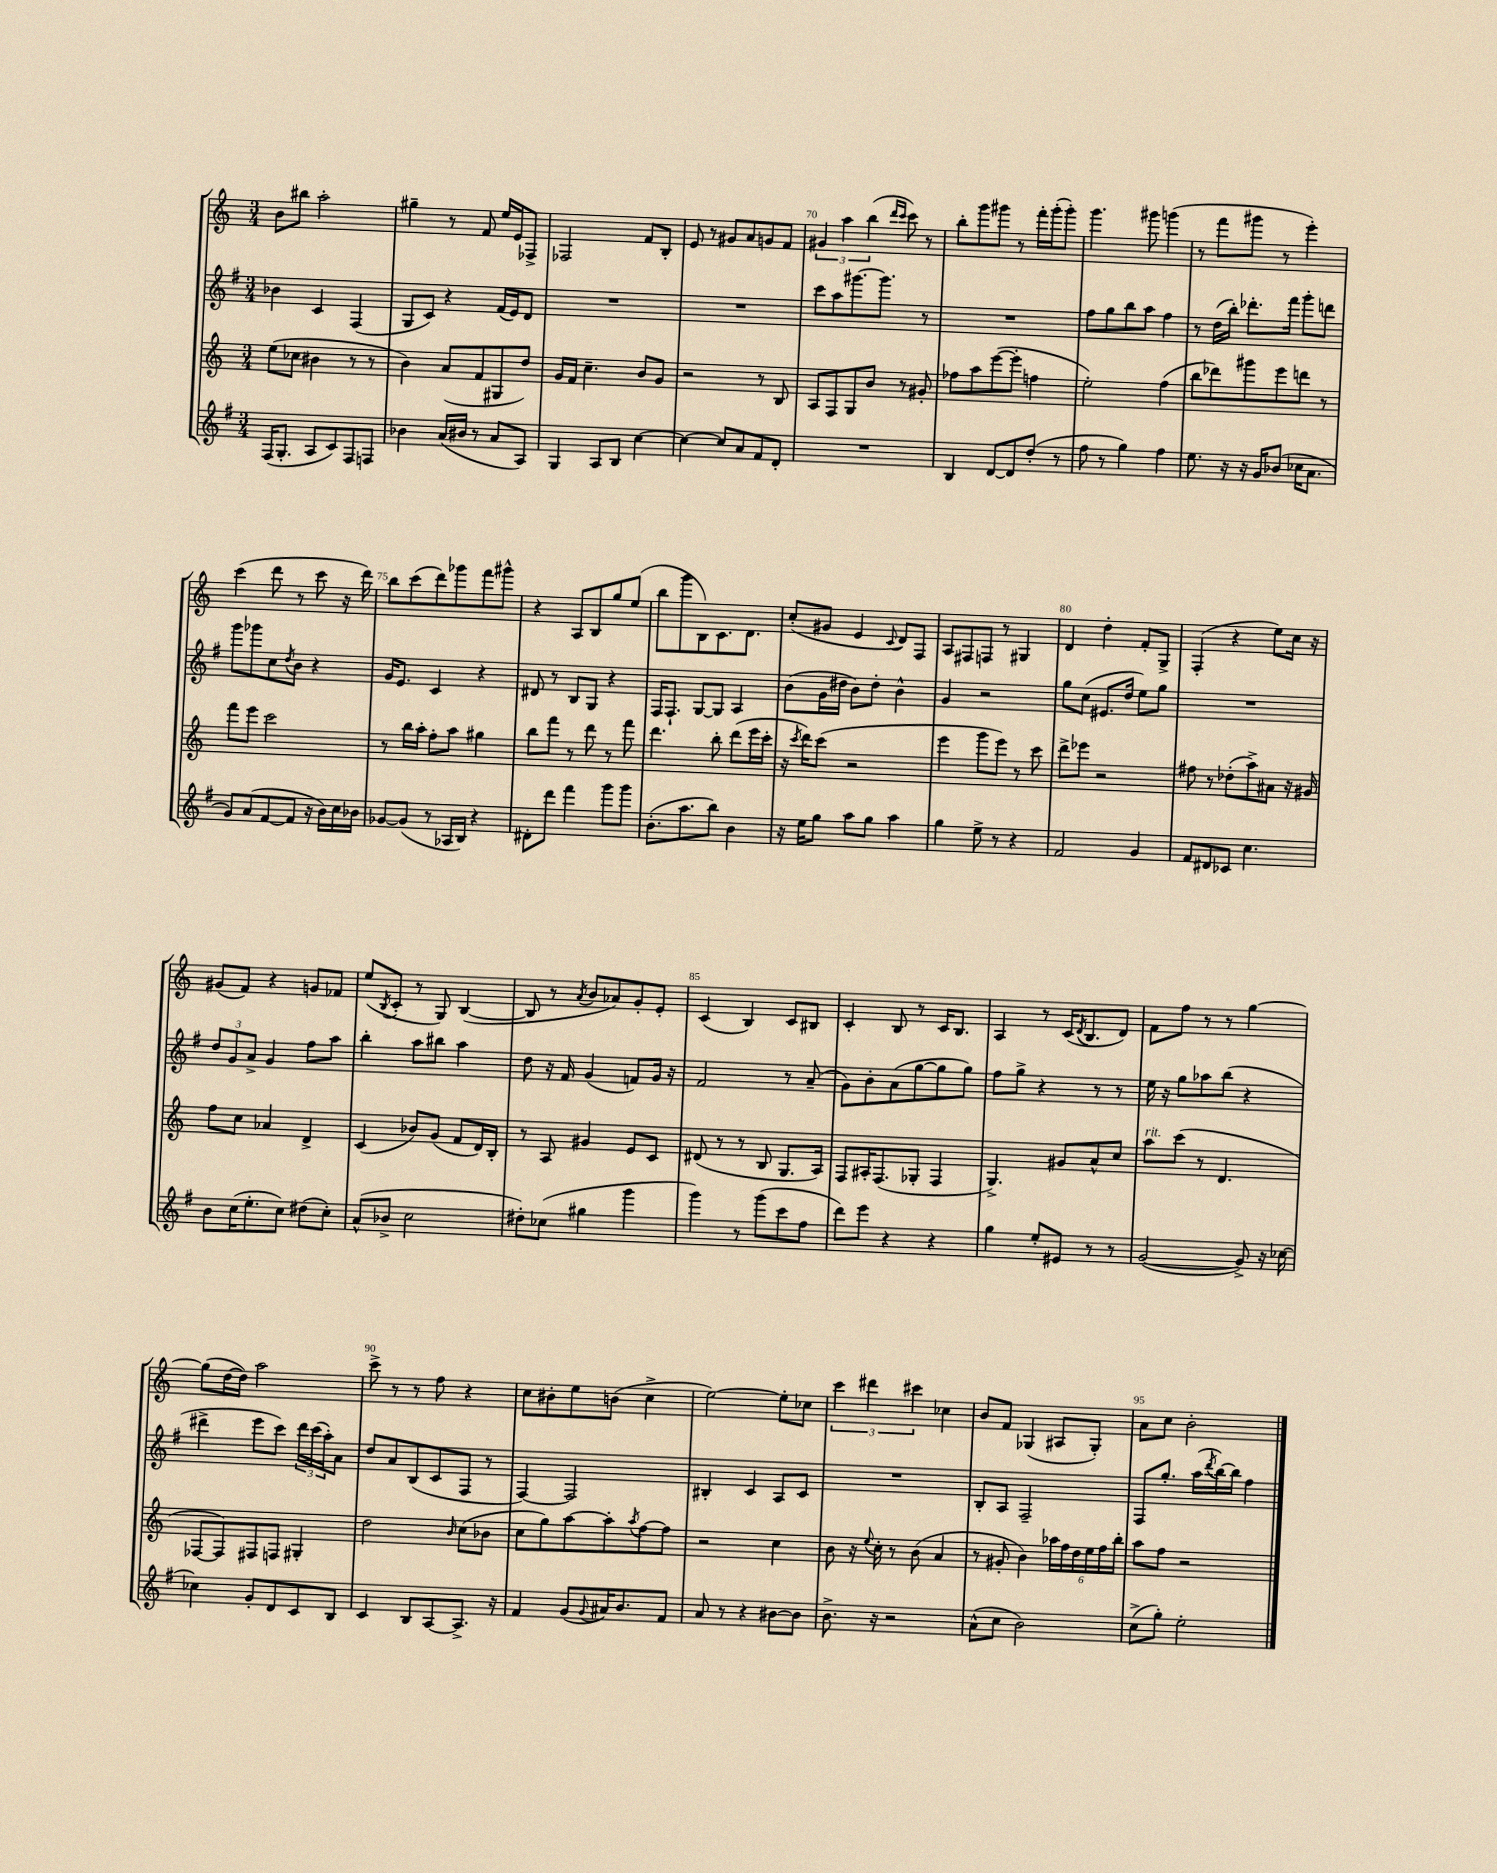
<<
\new StaffGroup <<
\new Staff = "s0" {
    \clef treble \key c \major \numericTimeSignature \time 3/4
    b'8 bis''8 a''2-. |
    gis''4-- r8 f'8 e''16 e'16 fes8-> |
    fes2 f'8 b8-. |
    e'8 r8 gis'8 a'8 g'8 f'8 |
    \tuplet 3/2 { gis'4 a''4 b''4( } \grace { d'''16 c'''16 } c'''8) r8 |
    b''8-. g'''8 gis'''8 r8 f'''16-. gis'''16-.( gis'''8-.) |
    g'''4. gis'''8 g'''4( |
    r8 f'''8 gis'''8 r8 e'''4-.) |
    c'''4( d'''8 r8 c'''8 r16 d'''16) |
    b''8 c'''8( d'''8) ges'''8 f'''8 gis'''8-^ |
    r4 a8 b8 g''8 e''8( |
    b''8 g'''8 b8) c'8. d'8. |
    c''8-.( gis'8 e'4 \appoggiatura { c'8 } d'8) f8 |
    a8 fis8 f8 r8 gis4 |
    d'4 d''4-. f'8-. g8-> |
    f4-.( r4 e''8) c''16 r16 |
    gis'8( f'8) r4 g'8 fes'8 |
    e''8( \acciaccatura { b8 } c'8-. r8 g8) b4~( |
    b8 r8 \acciaccatura { a'8 } b'8 aes'8) g'8-. e'8-. |
    c'4( b4) c'8 bis8 |
    c'4-. b8 r8 c'16 b8. |
    a4 r8 c'16( \acciaccatura { d'8 } b8. d'8) |
    f'8 f''8 r8 r8 g''4~ |
    g''8( d''16~ d''16) a''2 |
    c'''8-> r8 r8 f''8 r4 |
    c''8 bis'8-. e''8 b'8( c''4-> |
    e''2~) e''8-. ces''8 |
    \tuplet 3/2 { c'''4 dis'''4 cis'''4 } ces''4 |
    b'8 f'8 ges4( ais8 ges8-.) |
    a'8 c''8 b'2-. \bar "|." |
}
\new Staff = "s1" {
    \clef treble \key g \major \numericTimeSignature \time 3/4
    bes'4 c'4 fis4( |
    g8 c'8) r4 fis'16( e'16) d'8 |
    R2. |
    R2. |
    c'''8 a''8 gis'''8.~ gis'''8. r8 |
    R2. |
    fis''8 g''8 b''8 a''8 fis''4 |
    r8 d''16( b''16-.) des'''8.-. fis'''16 g'''8-. d'''8 |
    g'''8 ges'''8 c''8 \acciaccatura { d''8 } b'8 r4 |
    g'16 e'8. c'4 r4 |
    dis'8 r8 b8 g8 r4 |
    fis16 fis8.-! g8~ g8 a4 |
    b'8( g'16 dis''16 b'8) dis''8-. b'4-^ |
    g'4 r2 |
    g''8 c''8( eis'8. d''16 e''8) g''8 |
    R2. |
    \tuplet 3/2 { d''8 g'8 a'8-> } g'4 fis''8 a''8 |
    b''4-. a''8 bis''8 a''4 |
    d''8 r16 fis'16 g'4( f'8) g'16 r16 |
    fis'2 r8 a'8--( |
    g'8) b'8-. a'8( g''8~ g''8 g''8) |
    fis''8 g''8-> r4 r8 r8 |
    e''16 r16 g''8 aes''8 b''8( r4 |
    dis'''4-> e'''8 c'''8) \tuplet 3/2 { dis'''16 c'''16( a''16-.) } a'8 |
    d''8 a'8 b8( c'8 fis8 r8 |
    fis4~) fis2 |
    bis4-. c'4 a8 c'8 |
    R2. |
    b8-. a8 fis2-- |
    fis8 g''8.-. a''16( \acciaccatura { d'''8 } b''16~) b''16 fis''4 \bar "|." |
}
\new Staff = "s2" {
    \clef treble \key c \major \numericTimeSignature \time 3/4
    e''8( ces''8 bis'4 r8 r8 |
    b'4) a'8( f'8 gis8 d''8) |
    g'16 f'16 c''4.-- b'8 g'8 |
    r2 r8 b8 |
    a8 f8 g8 b'8 r8 gis'8-. |
    fes''8 a''8 e'''8~( e'''8-. f''4 |
    e''2-.) f''4( |
    b''8 des'''8) gis'''8 e'''8 d'''8 r8 |
    f'''8 e'''8 c'''2 |
    r8 b''16 a''16-. f''8-. a''8 gis''4 |
    b''8 f'''8 r8 d'''8 r8 f'''8 |
    d'''4. b''8-. d'''8( e'''16 c'''16-. |
    r16 \acciaccatura { c'''8 } d'''16) c'''8( r2 |
    e'''4 g'''8 e'''8) r8 c'''8 |
    d'''8-> ees'''8 r2 |
    fis''8 r8 des''8-.( a''8->) ais'8 r16 gis'16 |
    f''8 c''8 aes'4 d'4-> |
    c'4( bes'8) g'8( f'8 d'16) b16-. |
    r8 a8 gis'4 e'8 c'8 |
    dis'8( r8 r8 b8 g8. a16) |
    f8 ais16-. f8.( ges8-. f4 |
    g4.->) gis'8 a'8-^ c''8 |
    a''8^\markup { \italic "rit." } c'''8( r8 d'4. |
    fes8~ fes8) fis8 f8 gis4-. |
    d''2 \grace { b'16 } c''8( bes'8 |
    c''8 g''8) a''8~ a''8-. \acciaccatura { a''8 } f''8~ f''8 |
    r2 c''4 |
    b'8 r16 \appoggiatura { e''8 } c''16-. r8 b'8( a'4 |
    r8 gis'8-. b'4) \tuplet 6/4 { aes''16 f''16 d''16 e''16 f''16 b''16-. } |
    a''8 f''8 r2 \bar "|." |
}
\new Staff = "s3" {
    \clef treble \key g \major \numericTimeSignature \time 3/4
    fis16( g8.-. a8 c'8) fis8 f8 |
    bes'4 a'16( bis'16 r8 a'8 a8) |
    g4 a8 b8 c''4~ |
    c''4~ c''8 a'8 fis'8 d'8-. |
    R2. |
    b4 d'8~ d'8 d''8-.( r8 |
    fis''8 r8 g''4) fis''4 |
    e''8. r16 r16 g'16 bes'8( ces''16 a'8. |
    g'8) a'8( fis'8~ fis'8 r16 b'16) c''16 bes'16 |
    ges'8~ ges'8( r8 aes16 b16) r4 |
    dis'8-. d'''8 fis'''4 g'''8 g'''8 |
    b'8.-.( a''8. b''8) b'4 |
    r16 e''16 g''8 a''8 g''8 a''4 |
    g''4 e''8-> r8 r4 |
    fis'2 g'4 |
    fis'8 dis'8 ces'8 c''4. |
    b'8 c''16( e''8.-. c''8) dis''8( c''8-.) |
    a'8-^( bes'8-> c''2 |
    dis''8-.) ces''8( gis''4 g'''4 |
    g'''4) r8 g'''8( c'''8 fis''8 |
    d'''8) e'''8 r4 r4 |
    g''4 e''8-. eis'8 r8 r8 |
    g'2~( g'8->) r16 ces''16~ |
    ces''4 g'8-. d'8 c'8 b8 |
    c'4 b8 a8~ a8.-> r16 |
    fis'4 g'8( \appoggiatura { g'8 } ais'16) b'8. fis'8 |
    a'8 r8 r4 bis'8~ bis'8 |
    b'8.-> r16 r2 |
    a'8-^( c''8 b'2) |
    c''8->( g''8-.) e''2-. \bar "|." |
}
>>
>>
\layout { \context { \Score currentBarNumber = #66 \override BarNumber.break-visibility = ##(#f #t #t) barNumberVisibility = #(every-nth-bar-number-visible 5) } }
